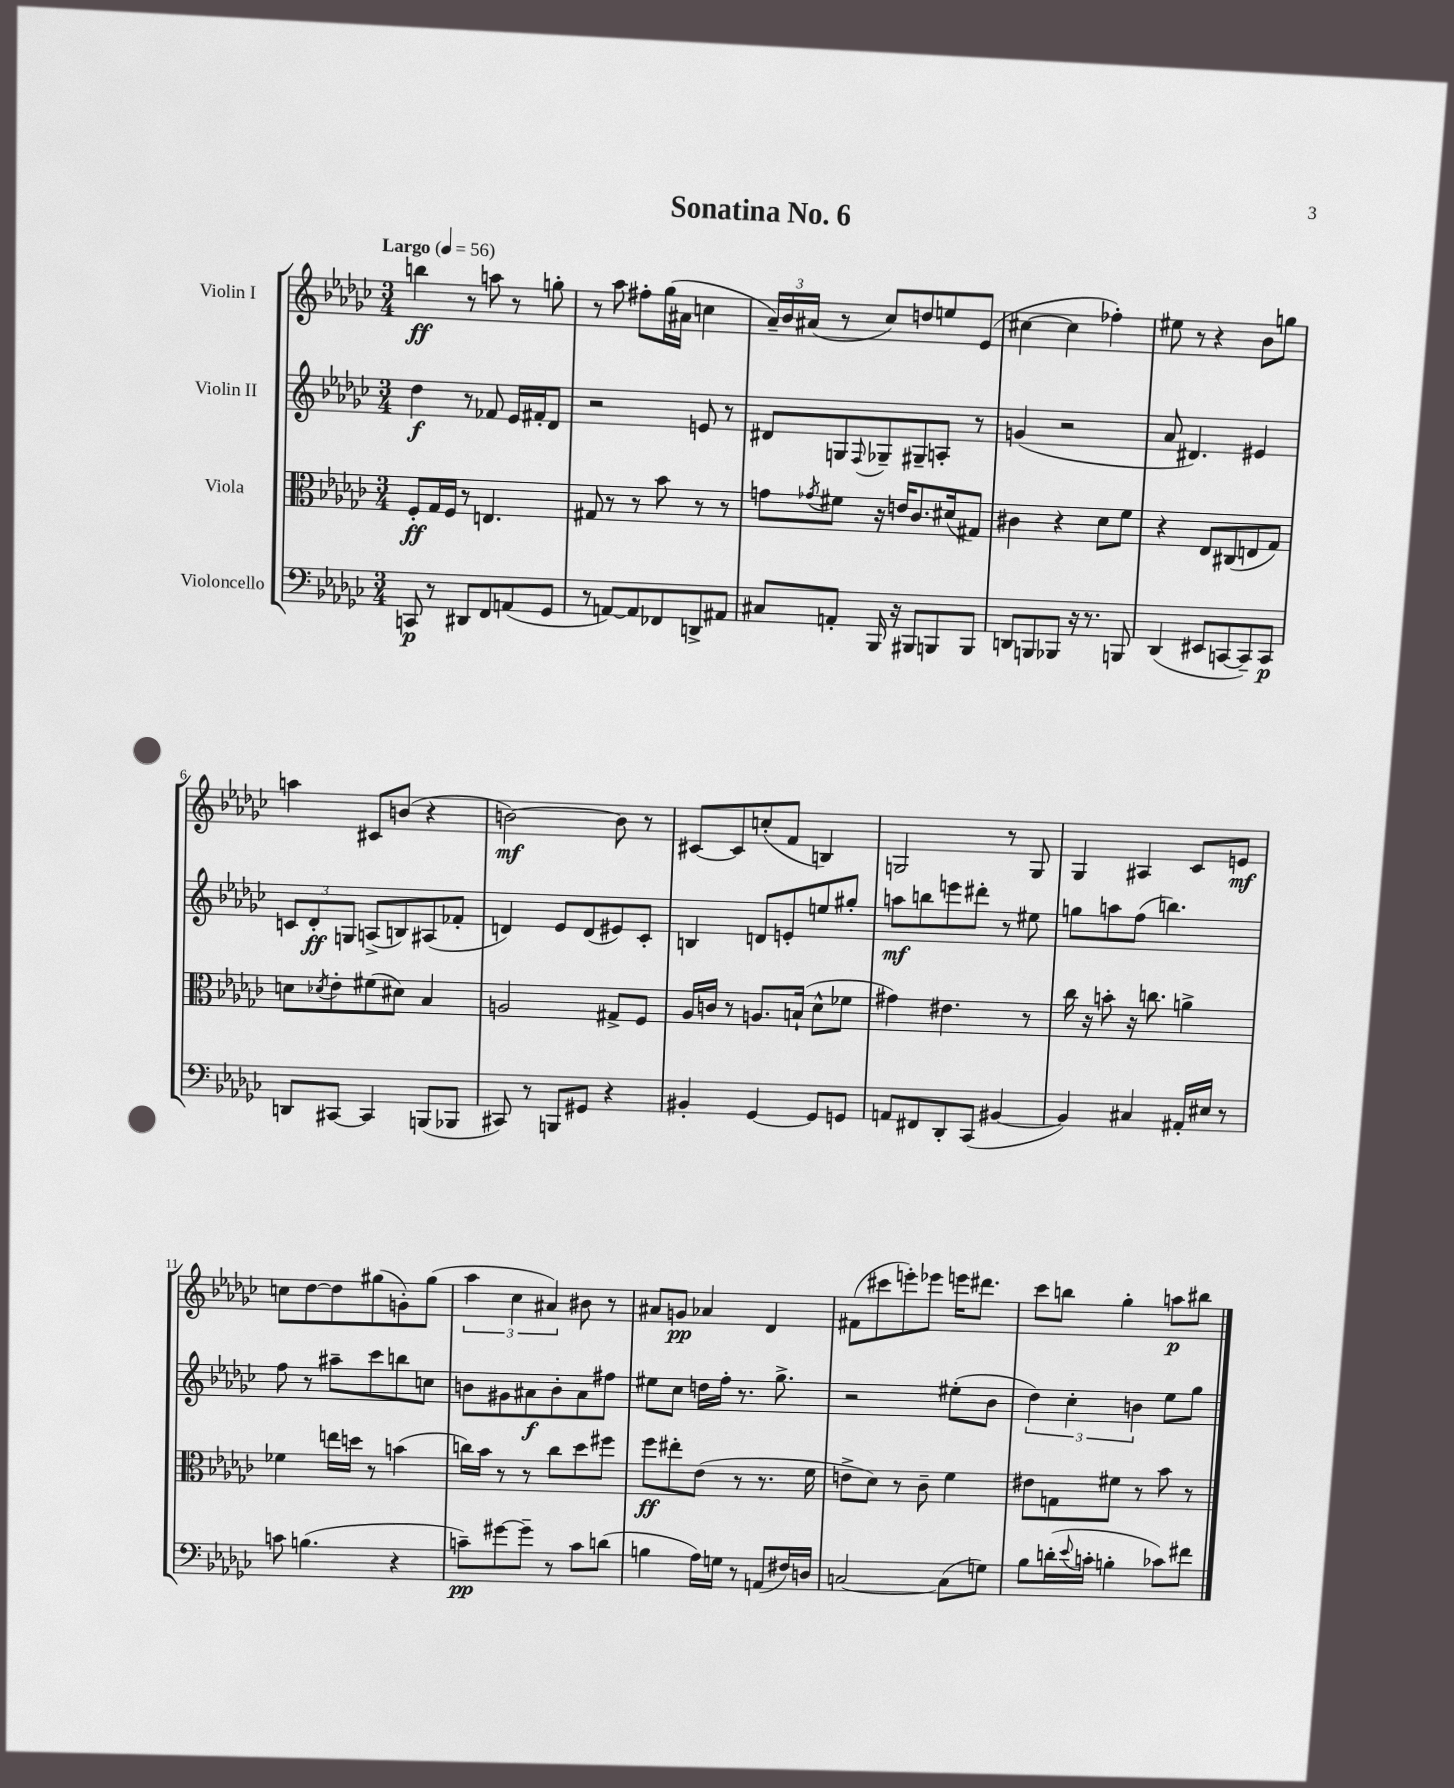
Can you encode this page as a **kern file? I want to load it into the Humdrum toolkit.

**kern	**kern	**kern	**kern
*staff4	*staff3	*staff2	*staff1
*clefF4	*clefC3	*clefG2	*clefG2
*k[b-e-a-d-g-c-]	*k[b-e-a-d-g-c-]	*k[b-e-a-d-g-c-]	*k[b-e-a-d-g-c-]
*M3/4	*M3/4	*M3/4	*M3/4
*MM56	*MM56	*MM56	*MM56
8CC	8F'	4dd-	4bb
8r	16G-	.	.
.	16F	.	.
8DD#	8r	8r	8r
8FF	4.E	8f-	8aa
(8AA	.	16e-	8r
.	.	16f#'	.
8GG-	.	8d-	8gg'
=	=	=	=
8r	8G#	2r	8r
[8AA)	8r	.	8aa-
8AA]	8r	.	8ff#'
8FF-	8b-	.	(16gg-
.	.	.	16a#
8DD^	8r	8e	4cc
8AA#	8r	8r	.
=	=	=	=
8C#	8g	8d#	24a-~)
.	.	.	24b-
.	.	.	(24a#
.	8qg-	.	.
8AA'	8f#	8G	8r
.	.	8qqF	.
16BBB-	16r	8G-~	8cc-)
16r	16e	.	.
8BBB#	8.c-	8G#~	8dd
8BBB	.	8A'	8ee
.	(16d#	.	.
8BBB	8G#)	8r	(8e-
=	=	=	=
8DD	4c#	(4g	[4cc#
8BBB	.	.	.
8BBB-	4r	2r	4cc#]
16r	.	.	.
8.r	.	.	.
.	8d-	.	4ff-')
8BBB	8f	.	.
=	=	=	=
(4DD-	4r	8a-	8ee#
.	.	4.d#)	8r
8EE#	8E-	.	4r
[8CC	(8C#	.	.
8CC~])	8E	4e#	8b-
8CC	8G-)	.	8gg
=	=	=	=
8DD	8d	12c	4aa
.	.	12d-'	.
.	8qd-	.	.
[8CC#	8e-'	.	.
.	.	12G	.
4CC#]	(8f#	(8A^	8c#
.	8d#)	8B)	(8b
(8BBB	4B-	(8A#	4r
8BBB-	.	8f-'	.
=	=	=	=
8CC#)	2A	4d)	[2b)
8r	.	.	.
8BBB	.	8e-	.
8GG#	.	(8d	.
4r	8G#^	8e#)	8b]
.	8F	8c-'	8r
=	=	=	=
4BB#'	16A-	4B	[8c#
.	16c	.	.
.	8r	.	8c#]
[4GG-	8.A	8d	(8cc'
.	.	8e'	8f
.	(16B`	.	.
8GG-]	8d-^^	8ee	4B)
8GG	8f-	8gg#'	.
=	=	=	=
8AA	4g#)	8aa	2G
8FF#	.	8bb	.
8DD-'	4.e#	8eee	.
(8CC-	.	8ddd#'	.
[4BB#	.	8r	8r
.	8r	8ee#	8G
=	=	=	=
4BB#])	16cc-	8gg	4G-
.	16r	.	.
.	8b'	8aa	.
4C#	16r	(8ff	4A#
.	8.cc	.	.
.	.	4.bb)	.
16AA#'	4a^	.	8c-
16E#	.	.	.
8r	.	.	8e
=	=	=	=
8c	4f-	8ff	8cc
(4.B	.	8r	[8dd-
.	16ee	8aa#~	8dd-]
.	16dd	.	.
.	8r	8ccc-	(8gg#
4r	(4b	8bb	8g')
.	.	8cc	(8gg#
=	=	=	=
8c~)	16cc)	8b	6aa-
.	16b-	.	.
[8g#	8r	8g#	.
.	.	.	6cc-
8g#~]	8r	8a#	.
.	.	.	6a#)
8r	8cc	8b'	.
8c	8dd-	8a#	8b#
(8d	8ff#	8ff#	8r
=	=	=	=
4B	8ff	8ee#	8a#
.	8ee#'	8cc-	8g
16A-)	(8e-	16dd	4a-
16G	.	16ff'	.
8r	8r	8.r	.
(8AA	8.r	.	4d-
.	.	8.gg-^	.
16F#)	.	.	.
16D	16f	.	.
=	=	=	=
[2C	8e^	2r	(8f#
.	8d-)	.	8ccc#
.	8r	.	8eee')
.	8c-~	.	8eee-
(8C]	4f	(8ee#'	16eee
.	.	.	8.ddd#
8G)	.	8b-	.
=	=	=	=
8B-	8e#	6dd-)	8ccc-
(16d'	8G	.	8bb
.	.	6cc-'	.
8qqe-	.	.	.
16c'	.	.	.
4B'	8f#	.	4gg-'
.	.	6b	.
.	8r	.	.
8c-)	8b-	8ee-	8aa
8f#	8r	8gg-	8bb#
==	==	==	==
*-	*-	*-	*-
